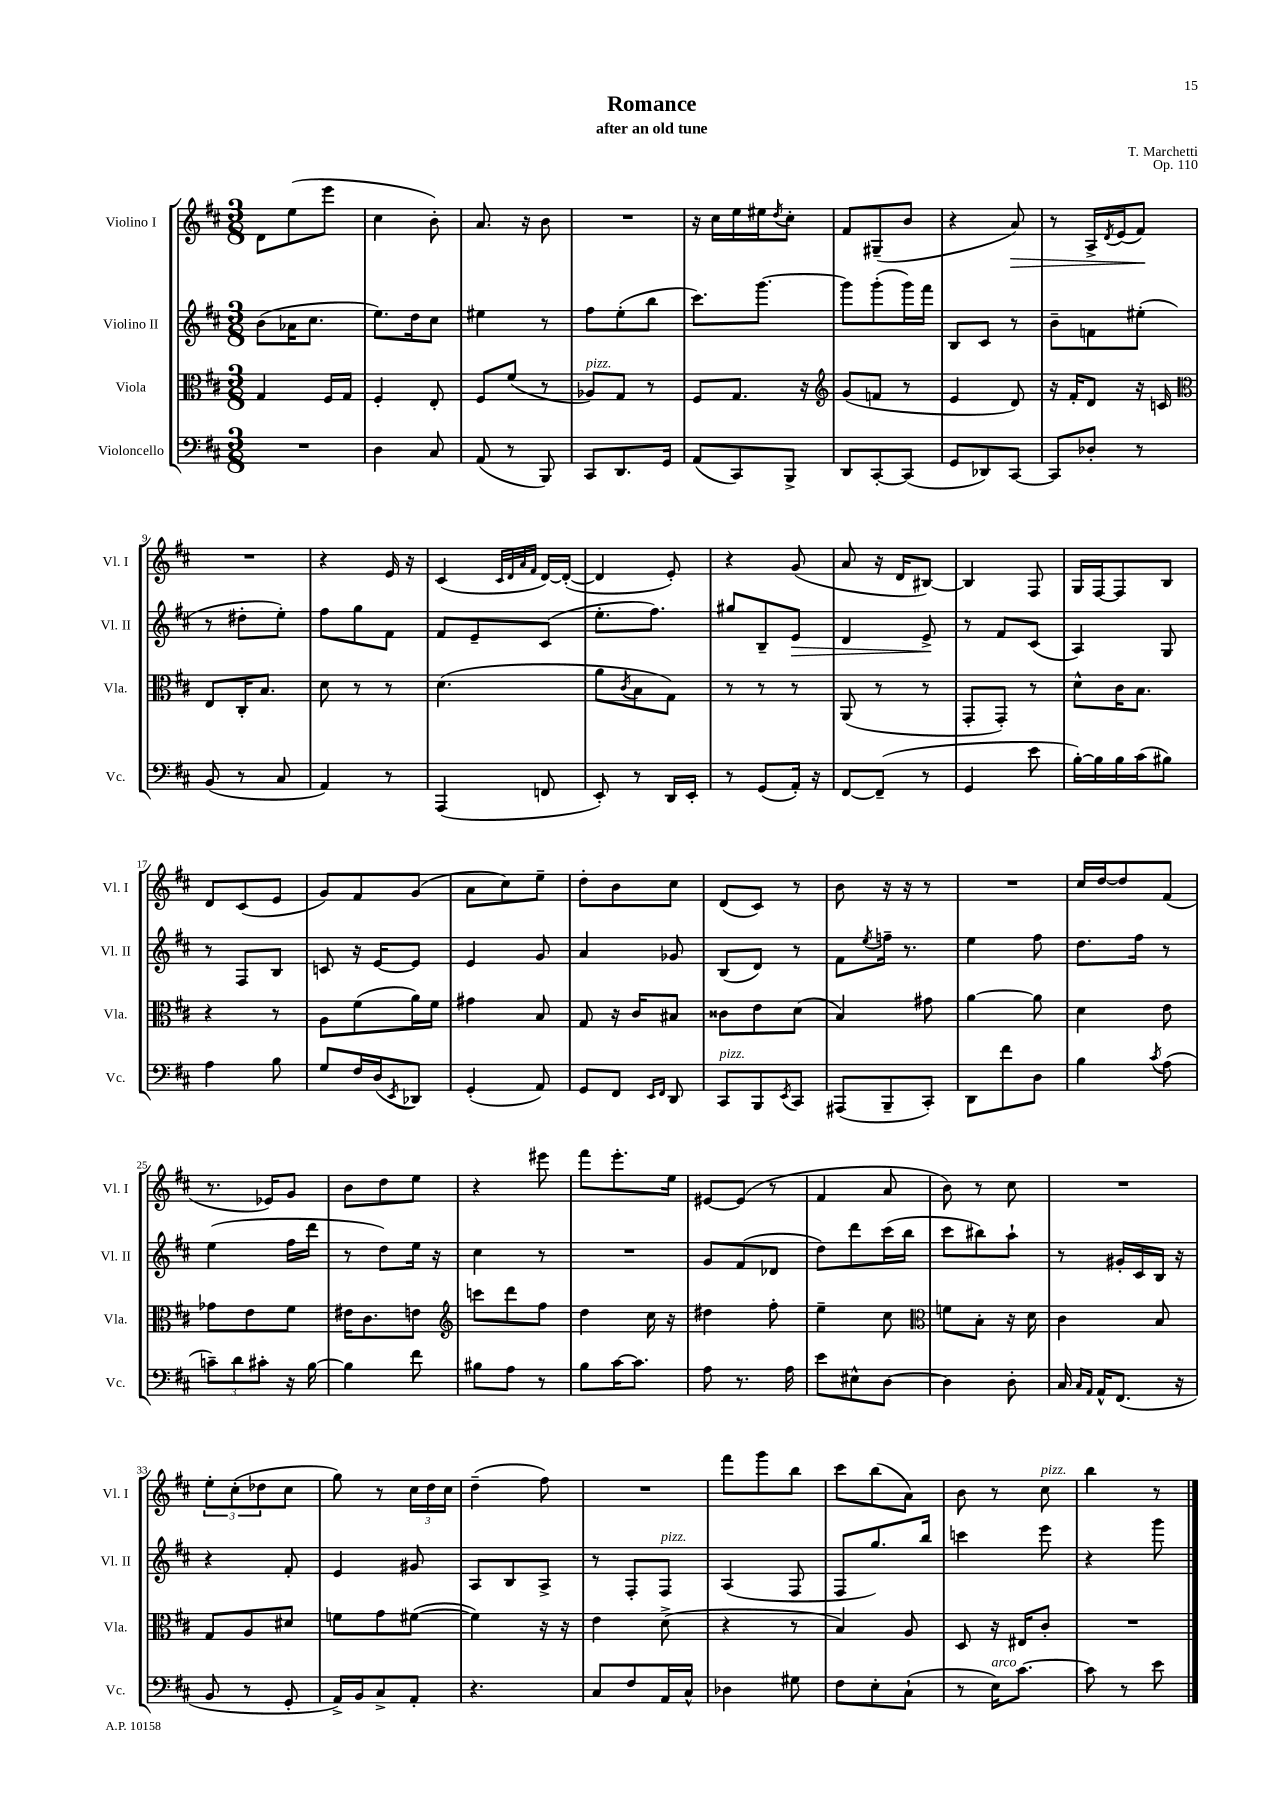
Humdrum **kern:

**kern	**kern	**kern	**dynam	**kern	**dynam
*part4	*part3	*part2	*part2	*part1	*part1
*staff4	*staff3	*staff2	*staff2	*staff1	*staff1
*I"Violoncello	*I"Viola	*I"Violino II	*	*I"Violino I	*
*I'Vc.	*I'Vla.	*I'Vl. II	*	*I'Vl. I	*
*clefF4	*clefC3	*clefG2	*	*clefG2	*
*k[f#c#]	*k[f#c#]	*k[f#c#]	*	*k[f#c#]	*
*M3/8	*M3/8	*M3/8	*	*M3/8	*
=1	=1	=1	=1	=1	=1
4.r	4G/	(8b\L	.	8d\L	.
.	.	16a-X\K	.	(8ee\	.
.	.	8.cc#\J	.	.	.
.	16F#/LL	.	.	8eee\J	.
.	16G/JJ	.	.	.	.
=2	=2	=2	=2	=2	=2
4D\	4F#'/	8.ee\L)	.	4cc#\	.
.	.	16dd\k	.	.	.
8C#/	8E'/	8cc#\J	.	8b'\)	.
=3	=3	=3	=3	=3	=3
(8AA/	8F#/L	4ee#X\	.	8.a/	.
8r	(8f#/J	.	.	.	.
.	.	.	.	16r	.
8BBB/)	8r	8r	.	8b\	.
=4	=4	=4	=4	=4	=4
!	!LO:TX:a:i:t=pizz.	!	!	!	!
8CC#/L	8A-X/L)	8ff#\L	.	4.r	.
8.DD/	8G/J	(8ee'\	.	.	.
.	8r	8bb\J	.	.	.
16GG/Jk	.	.	.	.	.
=5	=5	=5	=5	=5	=5
(8AA/L	8F#/L	8.ccc#\L)	.	16r	.
.	.	.	.	16cc#\LL	.
8CC#/)	8.G/J	.	.	16ee\	.
.	.	[8.ggg\J	.	16ee#X\J	.
.	.	.	.	8qdd/	.
8BBB^/J	.	.	.	8cc#'\J	.
.	16r	.	.	.	.
=6	=6	=6	=6	=6	=6
*	*clefG2	*	*	*	*
8DD/L	(8g/L	8ggg\L]	.	8f#/L	.
[8CC#'/	8fn/J	(8ggg'\	.	(8G#X~/	.
(8CC#/J]	8r	16ggg\L)	.	8b/J	.
.	.	16fff#\JJ	.	.	.
=7	=7	=7	=7	=7	=7
8GG/L	4e/	8B/L	.	4r	.
8DD-X/)	.	8c#/J	.	.	.
!	!	!	!	!	!LO:HP:b
[8CC#/J	8d/)	8r	.	8a/)	>
=8	=8	=8	=8	=8	=8
8CC#/L]	16r	8b~\L	.	8r	.
.	16f#'/KL	.	.	.	.
8D-X'/J	8d/J	8fn\	.	16A^/LL	.
.	.	.	.	8qd/	.
.	.	.	.	(16e/J	.
8r	16r	(8ee#X'\J	.	8f#/J)	.
.	16cn/	.	.	.	.
.	.	.	.	.	]
!!LO:LB:g=z
=9	=9	=9	=9	=9	=9
*	*clefC3	*	*	*	*
(8BB/	8E/L	8r	.	4.r	.
8r	16C#'/K	8dd#X'\L	.	.	.
.	8.B/J	.	.	.	.
8C#/	.	8ee'\J)	.	.	.
=10	=10	=10	=10	=10	=10
4AA/)	8d\	8ff#\L	.	4r	.
.	8r	8gg\	.	.	.
8r	8r	8f#\J	.	16e/	.
.	.	.	.	16r	.
=11	=11	=11	=11	=11	=11
(4AAA/	(4.d\	8f#/L	.	(4c#/	.
.	.	8e~/	.	.	.
.	.	.	.	32qqc#/LLL	.
.	.	.	.	32qqd/	.
.	.	.	.	32qqa/	.
.	.	.	.	32qqf#/JJJ	.
8FFn/	.	(8c#/J	.	[16d/LL)	.
.	.	.	.	(16d'/JJ_	.
=12	=12	=12	=12	=12	=12
8EE'/)	8a\L	8.ee'\L	.	4d/]	.
.	8qc#/	.	.	.	.
8r	8B\	.	.	.	.
.	.	8.ff#\J)	.	.	.
16DD/LL	8G\J)	.	.	8e'/)	.
16EE'/JJ	.	.	.	.	.
=13	=13	=13	=13	=13	=13
8r	8r	8gg#X/L	.	4r	.
(8GG/L	8r	8B~/	.	.	.
!	!	!	!LO:HP:b	!	!
16AA'/Jk)	8r	8e/J	>	(8g/	.
16r	.	.	.	.	.
=14	=14	=14	=14	=14	=14
[8FF#/L	(8AA/	4d/	.	8a/	.
(8FF#~/J]	8r	.	.	16r	.
.	.	.	.	16d/KL	.
8r	8r	8e^/	.	[8B#X/J)	.
.	.	.	]	.	.
=15	=15	=15	=15	=15	=15
4GG/	8GG'/L	8r	.	4B#/]	.
.	8GG'/J)	8f#/L	.	.	.
8e\	8r	(8c#/J	.	8F#/	.
=16	=16	=16	=16	=16	=16
[16B'\LL)	8d^^\L	4A/)	.	16G/LL	.
16B\]	.	.	.	[16F#/J	.
16B\	16c#\K	.	.	8F#/]	.
(16c#\J	8.B\J	.	.	.	.
8B#X\J)	.	8G/	.	8B/J	.
!!LO:LB:g=z
=17	=17	=17	=17	=17	=17
4A\	4r	8r	.	8d/L	.
.	.	8F#/L	.	(8c#/	.
8B\	8r	8B/J	.	8e/J	.
=18	=18	=18	=18	=18	=18
8G/L	8A\L	8cn/	.	8g/L)	.
16F#/L	(8f#\	16r	.	8f#/	.
(16D/J	.	[16e/KL	.	.	.
8qEE/	.	.	.	.	.
8DD-X/J)	16a\L)	8e/J]	.	(8g/J	.
.	16f#\JJ	.	.	.	.
=19	=19	=19	=19	=19	=19
(4GG'/	4g#X\	4e/	.	8a\L	.
.	.	.	.	8cc#\)	.
8AA/)	8B/	8g/	.	8ee~\J	.
=20	=20	=20	=20	=20	=20
8GG/L	8G/	4a/	.	8dd'\L	.
8FF#/J	16r	.	.	8b\	.
.	16c#/KL	.	.	.	.
16qqEE/LL	.	.	.	.	.
16qqFF#/JJ	.	.	.	.	.
8DD/	8B#X/J	8g-X/	.	8cc#\J	.
=21	=21	=21	=21	=21	=21
!LO:TX:a:i:t=pizz.	!	!	!	!	!
8CC#/L	8c##X\L	(8B/L	.	(8d/L	.
8BBB/	8e\	8d/J)	.	8c#/J)	.
8qEE/	.	.	.	.	.
8CC#/J	(8d\J	8r	.	8r	.
=22	=22	=22	=22	=22	=22
(8AAA#X/L	4B/)	8f#\L	.	8b\	.
.	.	8qee/	.	.	.
8BBB~/	.	16ffn~\Jk	.	16r	.
.	.	8.r	.	16r	.
8CC#'/J)	8g#X\	.	.	8r	.
=23	=23	=23	=23	=23	=23
8DD\L	[4a\	4ee\	.	4.r	.
8f#\	.	.	.	.	.
8D\J	8a\]	8ff#\	.	.	.
=24	=24	=24	=24	=24	=24
4B\	4d\	8.dd\L	.	16cc#/LL	.
.	.	.	.	[16dd/J	.
.	.	.	.	8dd/]	.
.	.	16ff#\Jk	.	.	.
8qc#/	.	.	.	.	.
(8A\	8e\	8r	.	(8f#/J	.
!!LO:LB:g=z
=25	=25	=25	=25	=25	=25
12cn~\L)	8g-X\L	(4ee\	.	8.r	.
12d\	.	.	.	.	.
.	8e\	.	.	.	.
12c#X'\J	.	.	.	.	.
.	.	.	.	16e-X/KL)	.
16r	8f#\J	16ff#\LL	.	8g/J	.
[16B\	.	16ddd\JJ	.	.	.
=26	=26	=26	=26	=26	=26
4B\]	16e#X\KL	8r	.	8b\L	.
.	8.c#\	.	.	.	.
.	.	8dd\L)	.	8dd\	.
8f#\	8en\J	16ee\Jk	.	8ee\J	.
.	.	16r	.	.	.
=27	=27	=27	=27	=27	=27
*	*clefG2	*	*	*	*
8B#X\L	8cccn\L	4cc#\	.	4r	.
8A\J	8ddd\	.	.	.	.
8r	8ff#\J	8r	.	8eee#X\	.
=28	=28	=28	=28	=28	=28
8B\L	4dd\	4.r	.	8fff#\L	.
[16c#\K	.	.	.	8.eee'\	.
8.c#\J]	.	.	.	.	.
.	16cc#\	.	.	.	.
.	16r	.	.	16ee\Jk	.
=29	=29	=29	=29	=29	=29
8A\	4dd#X\	8g/L	.	[8e#X/L	.
8.r	.	(8f#/	.	(8e#/J]	.
.	8ff#'\	8d-X/J	.	8r	.
16A\	.	.	.	.	.
=30	=30	=30	=30	=30	=30
8e\L	4ee~\	8dd\L)	.	4f#/	.
8E#X^^\	.	8ddd\	.	.	.
[8D\J	8cc#\	(16ccc#\L	.	8a/	.
.	.	16bb\JJ	.	.	.
=31	=31	=31	=31	=31	=31
*	*clefC3	*	*	*	*
4D\]	8fn\L	8ccc#\L	.	8b\)	.
.	8B'\J	8bb#X\)	.	8r	.
8D'\	16r	8aa`\J	.	8cc#\	.
.	16d\	.	.	.	.
=32	=32	=32	=32	=32	=32
16C#/	4c#\	8r	.	4.r	.
16qqC#/LL	.	.	.	.	.
16qqAA/JJ	.	.	.	.	.
16AA^^/KL	.	.	.	.	.
(8.FF#/J	.	16g#X'/LL	.	.	.
.	.	16c#/	.	.	.
.	8B/	16B/JJ	.	.	.
16r	.	16r	.	.	.
!!LO:LB:g=z
=33	=33	=33	=33	=33	=33
8BB/	8G/L	4r	.	12ee'\L	.
.	.	.	.	(12cc#'\	.
8r	8A/	.	.	.	.
.	.	.	.	12dd-X\	.
8GG'/	8d#X/J	8f#'/	.	8cc#\J	.
=34	=34	=34	=34	=34	=34
16AA^/LL)	8fn\L	4e/	.	8gg\)	.
16BB/J	.	.	.	.	.
8C#^/	8g\	.	.	8r	.
8AA'/J	([8f#X\J	8g#X/	.	24cc#\LL	.
.	.	.	.	24dd\	.
.	.	.	.	24cc#\JJ	.
=35	=35	=35	=35	=35	=35
4.r	4f#\])	8A/L	.	(4dd~\	.
.	.	8B/	.	.	.
.	16r	8A^/J	.	8ff#\)	.
.	16r	.	.	.	.
=36	=36	=36	=36	=36	=36
8C#/L	4e\	8r	.	4.r	.
8F#/	.	8F#'/L	.	.	.
!	!	!LO:TX:a:i:t=pizz.	!	!	!
16AA/L	(8d^\	8F#/J	.	.	.
16C#^^/JJ	.	.	.	.	.
=37	=37	=37	=37	=37	=37
4D-X\	4r	(4A/	.	8fff#\L	.
.	.	.	.	8ggg\	.
8G#X\	8r	8F#/	.	8bb\J	.
=38	=38	=38	=38	=38	=38
8F#\L	4B/)	8F#/L	.	8ccc#\L	.
8E'\	.	8.gg/)	.	(8bb\	.
(8C#`\J	8A/	.	.	8a\J)	.
.	.	16bb/Jk	.	.	.
=39	=39	=39	=39	=39	=39
8r	8D/	4cccn\	.	8b\	.
!LO:TX:a:i:t=arco	!	!	!	!	!
16E\KL)	16r	.	.	8r	.
[8.c#\J	16E#X/KL	.	.	.	.
!	!	!	!	!LO:TX:a:i:t=pizz.	!
.	8c#'/J	8eee\	.	8cc#\	.
=40	=40	=40	=40	=40	=40
8c#\]	4.r	4r	.	4bb\	.
8r	.	.	.	.	.
8e\	.	8ggg\	.	8r	.
==	==	==	==	==	==
*-	*-	*-	*-	*-	*-
